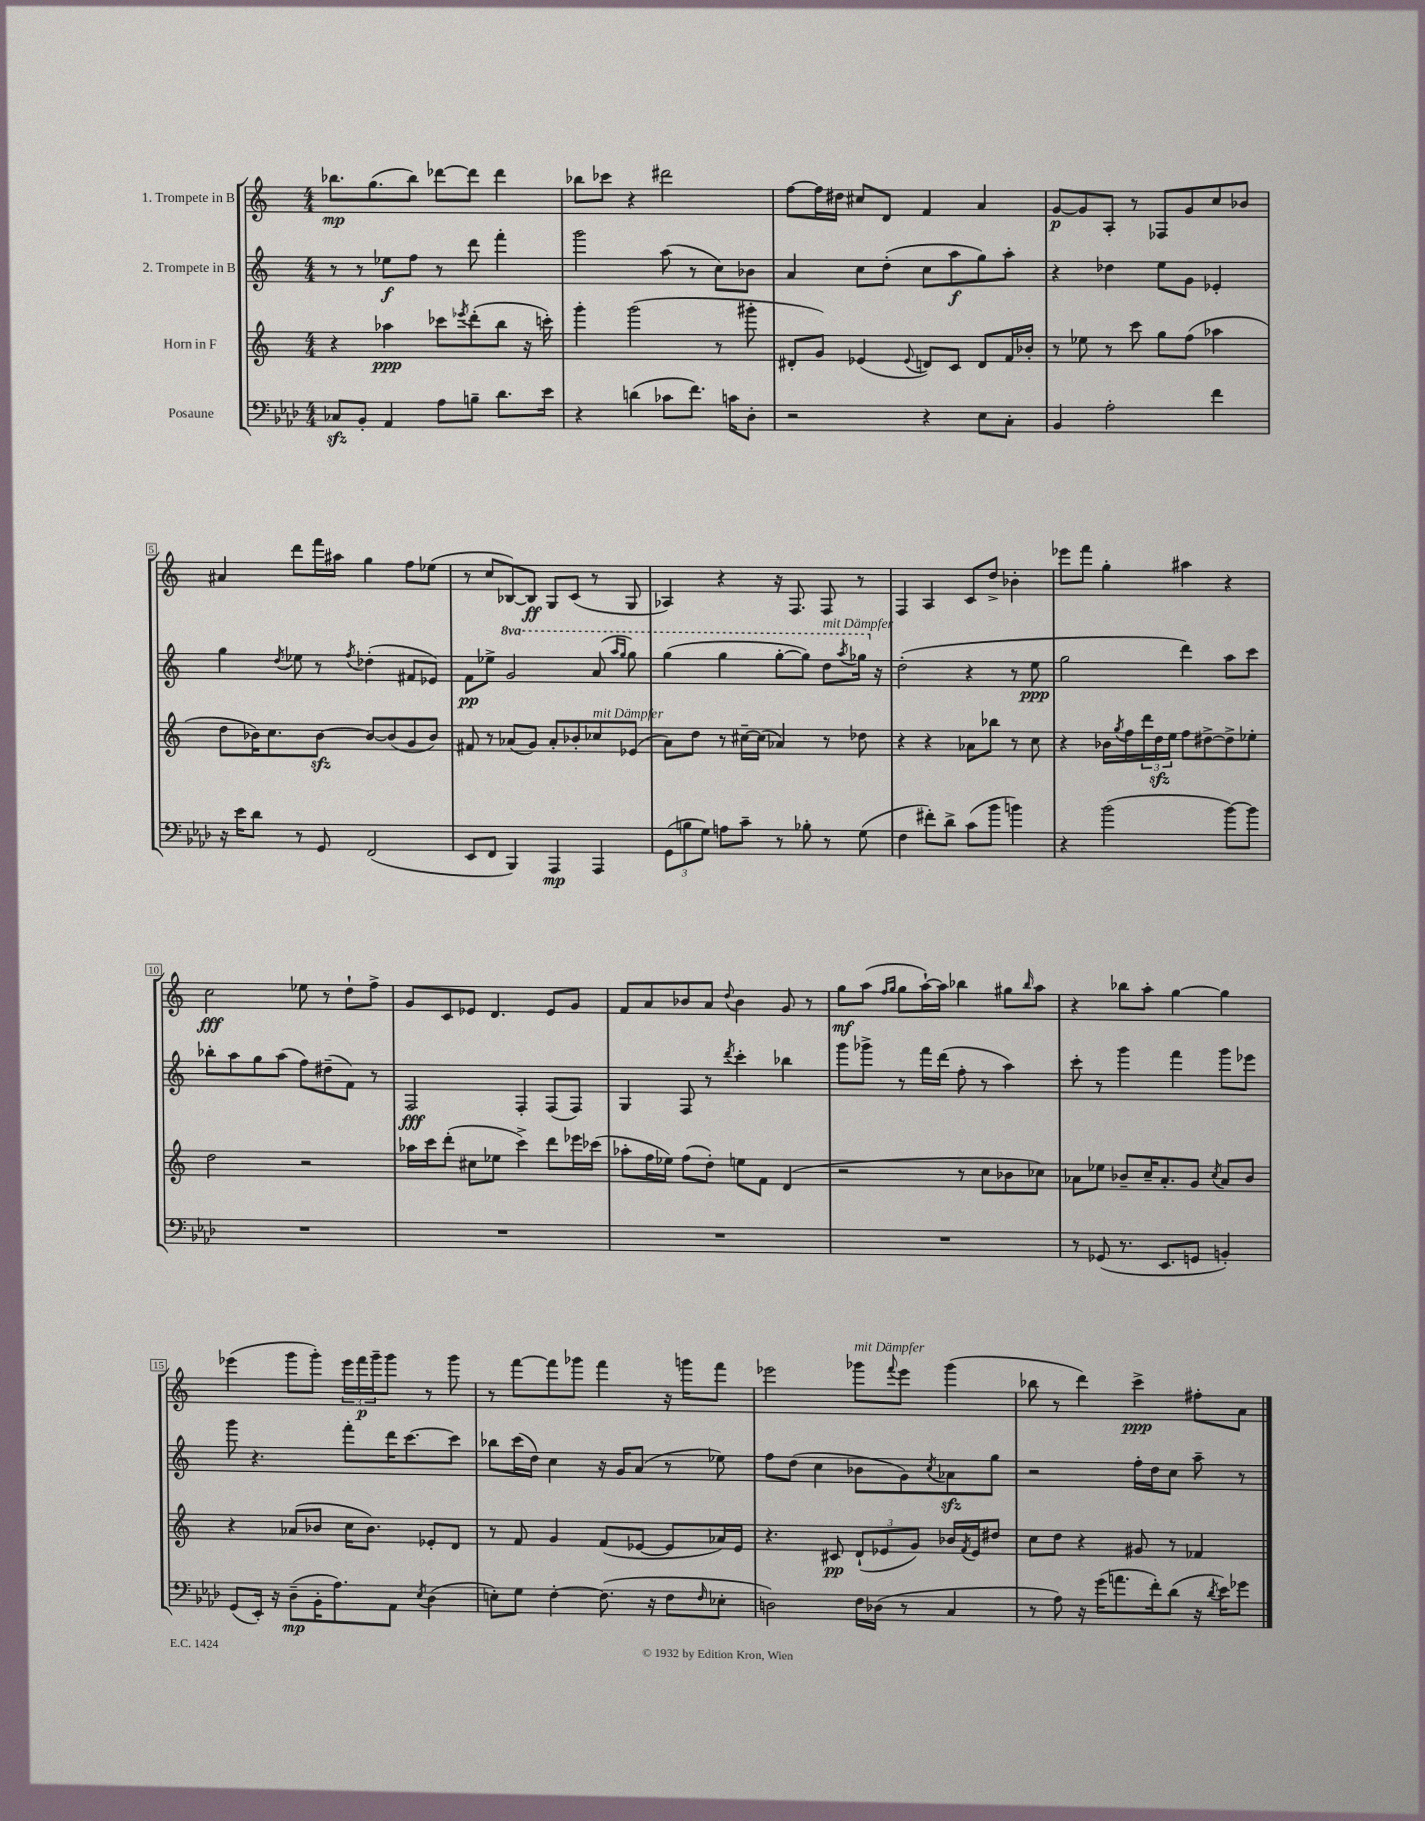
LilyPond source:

<<
\new StaffGroup <<
\new Staff = "s0" \with { instrumentName = "1. Trompete in B" } {
    \clef treble \key c \major \numericTimeSignature \time 4/4
    bes''8.\mp g''8.( bes''8) des'''8~ des'''8 des'''4 |
    bes''8 ces'''8 r4 dis'''2 |
    f''8~ f''16 dis''16 cis''8 d'8 f'4 a'4 |
    g'8~\p g'8 a8-. r8 fes8 g'8 c''8 bes'8 |
    ais'4 d'''8 f'''16 ais''16 g''4 f''8 ees''8( |
    r8 c''8 bes8~) bes8\ff g8 c'8( r8 g8 |
    aes4) r4 r16 f8. f8 r8 |
    f4 a4 c'8 d''8-> bes'4-. |
    ees'''8 f'''8 g''4-. ais''4 r4 |
    c''2\fff ees''8 r8 d''8-! f''8-> |
    g'8 c'8 ees'8 d'4. ees'8 g'8 |
    f'8 a'8 bes'8 a'8 \appoggiatura { d''8 } bes'4 g'8 r8 |
    g''8\mf a''8( \grace { f''16 g''16 } g''8 a''16~-!) a''16 bes''4 gis''8 \grace { bes''16 } a''8 |
    r4 bes''8 a''8-. g''4~ g''4 |
    ees'''4( g'''8 g'''8-.) \tuplet 3/2 { ees'''16 f'''16\p g'''16-- } g'''8 r8 g'''8 |
    r8 f'''8~ f'''8 ges'''8 f'''4 r16 g'''16 f'''8 |
    ees'''2 ges'''8^\markup { \italic "mit Dämpfer" } \appoggiatura { f'''8 } ees'''8 ges'''4( |
    bes''8 r8 d'''4) c'''4->\ppp fis''8-. a'8 \bar "|." |
}
\new Staff = "s1" \with { instrumentName = "2. Trompete in B" } {
    \clef treble \key c \major \numericTimeSignature \time 4/4 \set Staff.ottavationMarkups = #ottavation-simple-ordinals
    r8 r8 ees''8\f f''8 r8 d'''8 f'''4-. |
    g'''2 a''8( r8 c''8) bes'8 |
    a'4 c''8 d''8-.( c''8 a''8\f g''8) a''8-. |
    r4 des''4 e''8 g'8 ees'4-. |
    g''4 \acciaccatura { d''8 } ees''8 r8 \acciaccatura { f''8 } des''4-.( fis'8 ees'8) |
    f'8\pp ees''8-> \ottava #1 g''2 a''8( \grace { a'''16 g'''16 } g'''8) |
    g'''4( g'''4 g'''8~-. g'''8) d'''8^\markup { \italic "mit Dämpfer" } \acciaccatura { a'''8 } ges'''16 \ottava #0 r16 |
    d''2-.( r4 r8 e''8\ppp |
    g''2 d'''4) a''8 c'''8 |
    bes''8-. a''8 g''8 a''8( f''8) dis''8--( f'8) r8 |
    f2\fff f4-. f8( f8) |
    g4 f8 r8 \acciaccatura { d'''8 } c'''4-. bes''4 |
    g'''8 ges'''8-> r8 f'''16 d'''16( f''8-. r8 a''4) |
    c'''8-. r8 g'''4 f'''4 g'''8 ees'''8 |
    g'''8 r4. f'''8-. d'''16 c'''8.~ c'''8 |
    bes''8 c'''16( d''16) c''4 r16 g'16 a'8( r8 ees''8) |
    f''8 d''8( c''4 bes'8 g'8) \acciaccatura { c''8 } aes'8\sfz g''8 |
    r2 f''16-. d''16 c''8 a''8-- r8 \bar "|." |
}
\new Staff = "s2" \with { instrumentName = "Horn in F" } {
    \clef treble \key c \major \numericTimeSignature \time 4/4
    r4 aes''4\ppp ces'''8 \acciaccatura { ees'''8 } d'''8-.( b''8 r16 c'''16-.) |
    g'''4-. g'''2( r8 gis'''8-. |
    dis'8-. g'8) ees'4( \appoggiatura { ees'8 } d'8) c'8 d'8 f'16 bes'16-. |
    r8 ees''8 r8 c'''8 g''8 f''8( aes''4 |
    d''8 bes'16) c''8. bes'8~\sfz bes'8~ bes'8( g'8 bes'8) |
    fis'8 r8 aes'8( g'8) aes'8-. bes'8-. ces''8^\markup { \italic "mit Dämpfer" } ees'8( |
    a'8) d''8 r8 cis''16~-- cis''16( aes'4) r8 des''8 |
    r4 r4 aes'8 bes''8 r8 c''8 |
    r4 bes'16 \acciaccatura { g''8 } f''16 \tuplet 3/2 { d'''16 d''16\sfz e''16 } f''8 dis''8~-> dis''8-> ees''8-. |
    d''2 r2 |
    aes''16 c'''16 d'''8-.( cis''8 ees''8 c'''4->) d'''8 ees'''16 ces'''16( |
    aes''8-. f''16 ees''16) f''8( d''8-.) e''8 f'8 d'4( |
    r2 r8 c''8 bes'8 ces''8) |
    aes'8 ees''8 bes'8-- c''16-- aes'8.-. g'8 \acciaccatura { c''8 } aes'8 bes'8 |
    r4 aes'8( bes'8 c''16 bes'8.) ees'8-. d'8 |
    r8 f'8 g'4 f'8( ees'8~ ees'8 aes'16) ees'16 |
    r4. cis'8\pp \tuplet 3/2 { d'8-!( ees'8 g'8) } bes'16 \acciaccatura { f'8 } ees'16 dis''8 |
    c''8 d''8 r4 gis'8 r8 fes'4 \bar "|." |
}
\new Staff = "s3" \with { instrumentName = "Posaune" } {
    \clef bass \key aes \major \numericTimeSignature \time 4/4
    ces8\sfz bes,8-. aes,4 aes8 b8-- des'8. ees'16 |
    r4 d'4( ces'8 f'8.) c'16 des8-. |
    r2 r4 ees8 c8-. |
    bes,4 aes2-. f'4 |
    r16 ees'16 des'8 r8 g,8 f,2( |
    ees,8 f,8 bes,,4) aes,,4\mp aes,,4 |
    \tuplet 3/2 { g,8( b8 g8) } a8 c'8-- r8 bes8-. r8 g8( |
    f4 fis'8-.) des'8-> c'8( bes'8 b'4) |
    r4 bes'2( bes'8~) bes'8 |
    R1 |
    R1 |
    R1 |
    R1 |
    r8 ges,8( r8. ees,8. g,8 b,4-.) |
    g,8( ees,16-.) r16 des8--\mp( bes,16-. aes8.) aes,8 \acciaccatura { ees8 } des4( |
    e8-.) g8 f4~-. f8.( r16 f8 \grace { f16 } ees8-. |
    d2) f16 des16( r8 c4 |
    r8 aes8) r16 g'16( a'8. f'16-.) des'8( r16 \acciaccatura { des'8 } ees'16) ges'8 \bar "|." |
}
>>
>>
\layout { \context { \Score \override BarNumber.stencil = #(make-stencil-boxer 0.1 0.3 ly:text-interface::print) } }
